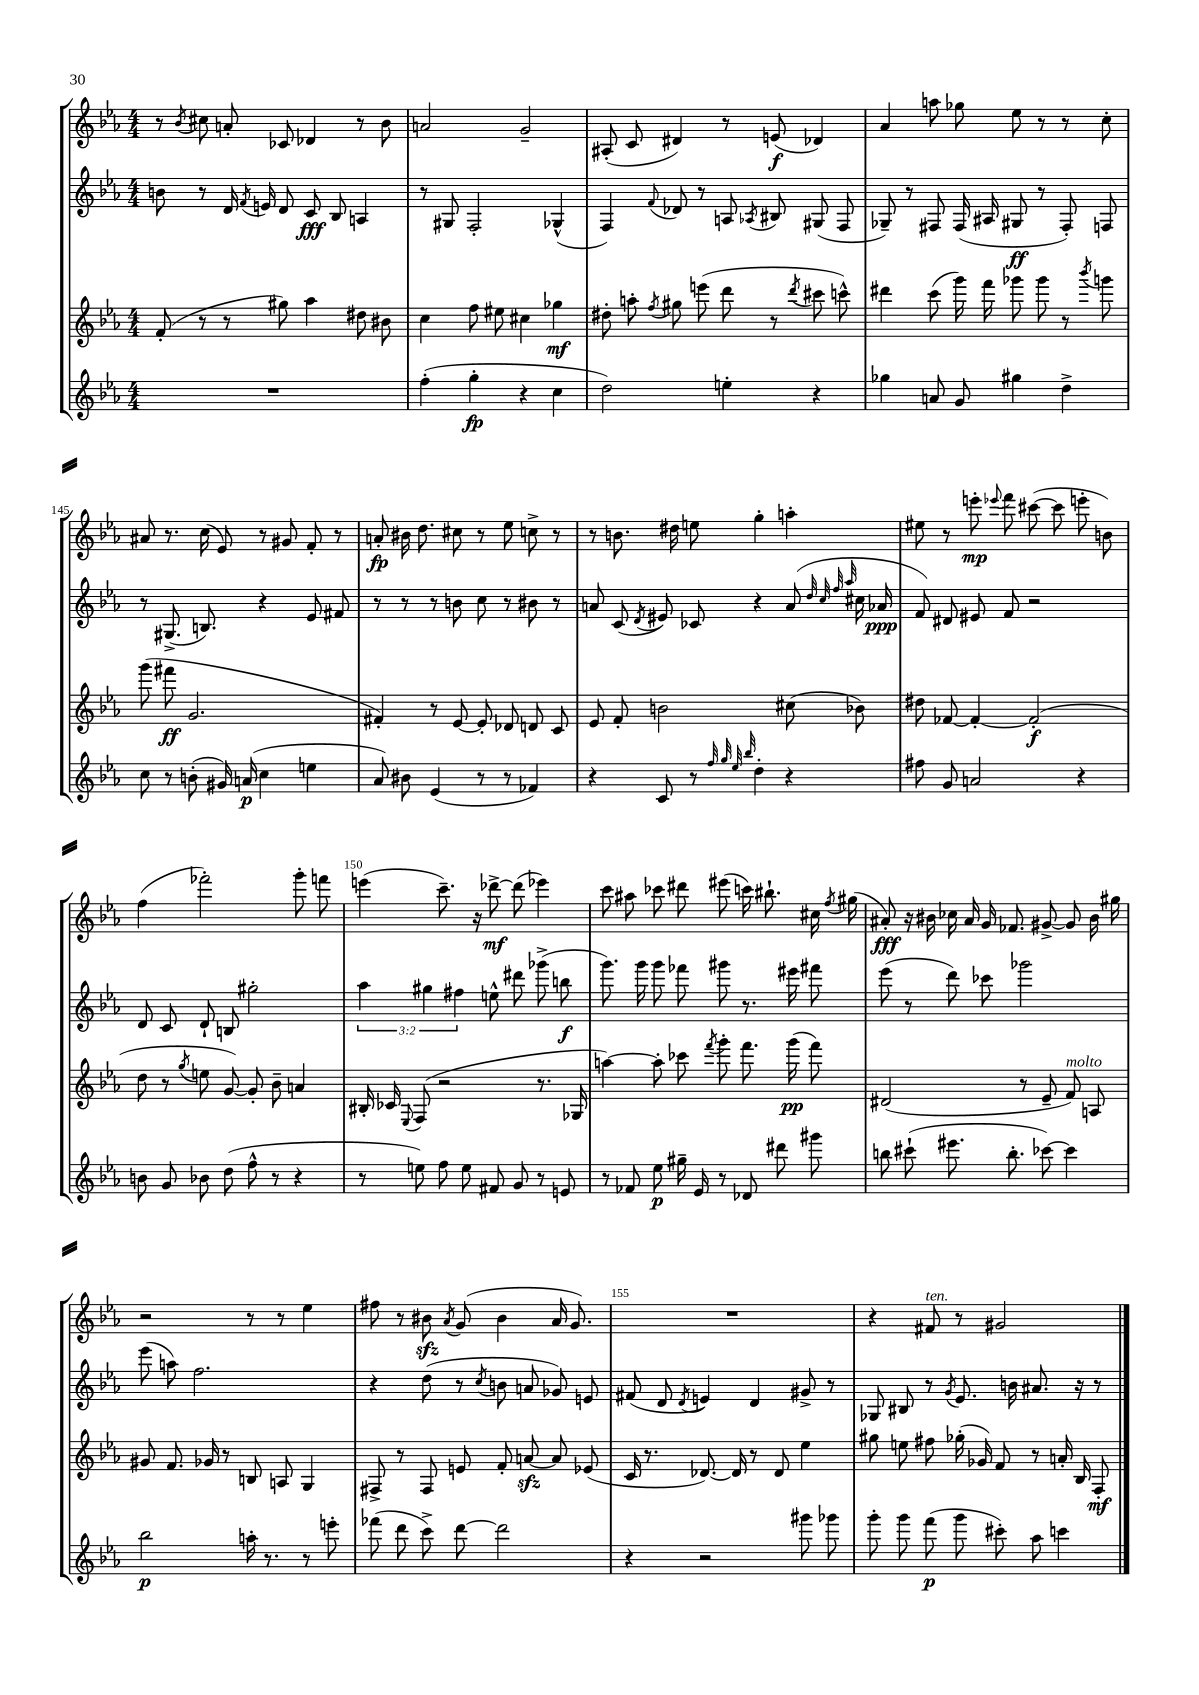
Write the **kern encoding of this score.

**kern	**dynam	**kern	**dynam	**kern	**dynam	**kern	**dynam
*part4	*part4	*part3	*part3	*part2	*part2	*part1	*part1
*staff4	*staff4	*staff3	*staff3	*staff2	*staff2	*staff1	*staff1
*clefG2	*	*clefG2	*	*clefG2	*	*clefG2	*
*k[b-e-a-]	*	*k[b-e-a-]	*	*k[b-e-a-]	*	*k[b-e-a-]	*
*M4/4	*	*M4/4	*	*M4/4	*	*M4/4	*
=141	=141	=141	=141	=141	=141	=141	=141
1r	.	(8f'/	.	8bn\	.	8r	.
.	.	.	.	.	.	8qb-/	.
.	.	8r	.	8r	.	8cc#X\	.
.	.	8r	.	16d/	.	8an'/	.
.	.	.	.	8qf/	.	.	.
.	.	.	.	16en/	.	.	.
.	.	8gg#X\)	.	8d/	.	8c-X/	.
.	.	4aa-\	.	8c/	fff	4d-X/	.
.	.	.	.	8B-/	.	.	.
.	.	8dd#X\	.	4An/	.	8r	.
.	.	8b#X\	.	.	.	8b-\	.
=142	=142	=142	=142	=142	=142	=142	=142
(4ff'\	.	4cc\	.	8r	.	2an/	.
.	.	.	.	8G#X/	.	.	.
4gg'\	fp	8ff\	.	2F'/	.	.	.
.	.	8ee#X\	.	.	.	.	.
4r	.	4cc#X\	.	.	.	2g~/	.
4cc\	.	4gg-X\	mf	(4G-X^^/	.	.	.
=143	=143	=143	=143	=143	=143	=143	=143
2dd\)	.	8dd#X'\	.	4F/)	.	(8A#X'/	.
.	.	8aan'\	.	.	.	8c/	.
.	.	8qff/	.	8qqf/	.	.	.
.	.	8gg#X\	.	8d-X/	.	4d#X/)	.
.	.	(8eeen\	.	8r	.	.	.
4een'\	.	8ddd\	.	8An/	.	8r	.
.	.	.	.	8qA-X/	.	.	.
.	.	8r	.	8B#X/	.	(8en/	f
.	.	8qddd/	.	.	.	.	.
4r	.	8ccc#X\	.	(8G#X/	.	4d-X/)	.
.	.	8cccn^^\)	.	8F/	.	.	.
=144	=144	=144	=144	=144	=144	=144	=144
4gg-X\	.	4ddd#X\	.	8G-X~/)	.	4a-/	.
.	.	.	.	8r	.	.	.
8an/	.	(8ccc\	.	8F#X/	.	8aan\	.
8g/	.	16ggg\)	.	(16F#/	.	8gg-X\	.
.	.	16fff\	.	16A#X/	.	.	.
4gg#X\	.	8ggg-X\	.	8G#X/	ff	8ee-\	.
.	.	8ggg-\	.	8r	.	8r	.
4dd^\	.	8r	.	8F#'/)	.	8r	.
.	.	8qbbb-/	.	.	.	.	.
.	.	8gggn\	.	8Fn/	.	8cc'\	.
!!LO:LB:g=z
=145	=145	=145	=145	=145	=145	=145	=145
8cc\	.	(8ggg\	.	8r	.	8a#X/	.
8r	.	8fff#X\	ff	(8.G#X^/	.	8.r	.
(8bn'\	.	2.g/	.	.	.	.	.
.	.	.	.	8.Bn/)	.	(16cc\	.
16g#X/)	.	.	.	.	.	8e-/)	.
(16an/	p	.	.	.	.	.	.
4cc\	.	.	.	4r	.	8r	.
.	.	.	.	.	.	8g#X/	.
4een\	.	.	.	8e-/	.	8f'/	.
.	.	.	.	8f#X/	.	8r	.
=146	=146	=146	=146	=146	=146	=146	=146
8a-/)	.	4f#X'/)	.	8r	.	8an'/	fp
8b#X\	.	.	.	8r	.	16b#X\	.
.	.	.	.	.	.	8.dd\	.
(4e-/	.	8r	.	8r	.	.	.
.	.	[8e-/	.	8bn\	.	8cc#X\	.
8r	.	8e-'/]	.	8cc\	.	8r	.
8r	.	8d-X/	.	8r	.	8ee-\	.
4f-X/)	.	8dn/	.	8b#X\	.	8ccn^\	.
.	.	8c/	.	8r	.	8r	.
=147	=147	=147	=147	=147	=147	=147	=147
4r	.	8e-/	.	8an/	.	8r	.
.	.	8f'/	.	(8c/	.	8.bn\	.
.	.	.	.	8qd/	.	.	.
8c/	.	2bn\	.	8e#X/)	.	.	.
.	.	.	.	.	.	16dd#X\	.
8r	.	.	.	8c-X/	.	8een\	.
32qqff/	.	.	.	.	.	.	.
32qqgg/	.	.	.	.	.	.	.
32qqee-/	.	.	.	.	.	.	.
32qqbb-/	.	.	.	.	.	.	.
4dd'\	.	.	.	4r	.	4gg'\	.
4r	.	(8cc#X\	.	(8a/	.	4aan'\	.
.	.	.	.	32qqdd/	.	.	.
.	.	.	.	32qqcc/	.	.	.
.	.	.	.	32qqff/	.	.	.
.	.	.	.	32qqaa-/	.	.	.
.	.	8b-X\)	.	16cc#X\	.	.	.
.	.	.	.	16a-X/	ppp	.	.
=148	=148	=148	=148	=148	=148	=148	=148
8ff#X\	.	8dd#X\	.	8f/)	.	8ee#X\	.
8g/	.	[8f-X/	.	8d#X/	.	8r	.
2an/	.	4f-'/_	.	8e#X/	.	8eeen'\	mp
.	.	.	.	.	.	8qqeee-X/	.
.	.	.	.	8f/	.	8fff\	.
.	.	(2f-'/]	f	2r	.	([8ccc#X\	.
.	.	.	.	.	.	8ccc#\]	.
4r	.	.	.	.	.	8eeen'\	.
.	.	.	.	.	.	8bn\)	.
!!LO:LB:g=z
=149	=149	=149	=149	=149	=149	=149	=149
8bn\	.	8dd\	.	8d/	.	(4ff\	.
8g/	.	8r	.	8c/	.	.	.
.	.	8qgg/	.	.	.	.	.
8b-X\	.	8een\	.	8d`/	.	2fff-X'\)	.
(8dd\	.	[8g/)	.	8Bn/	.	.	.
8ff^^\	.	8g'/]	.	2gg#X'\	.	.	.
8r	.	8b-~\	.	.	.	.	.
4r	.	4an/	.	.	.	8ggg'\	.
.	.	.	.	.	.	8fffn\	.
=150	=150	=150	=150	=150	=150	=150	=150
8r	.	16B#X'/	.	6aa-\	.	(4eeen\	.
.	.	16c-X/	.	.	.	.	.
.	.	8qqE-/	.	.	.	.	.
8een\)	.	(8F/	.	.	.	.	.
.	.	.	.	6gg#X\	.	.	.
8ff\	.	2r	.	.	.	8.ccc~\)	.
.	.	.	.	6ff#X\	.	.	.
8ee\	.	.	.	.	.	.	.
.	.	.	.	.	.	16r	.
8f#X/	.	.	.	8een^^\	.	[8ddd-X^\	mf
8g/	.	.	.	8ddd#X\	.	(8ddd-\]	.
8r	.	8.r	.	(8ggg-X^\	.	4eee-X\)	.
8en/	.	.	.	8bbn\	f	.	.
.	.	16G-X/	.	.	.	.	.
=151	=151	=151	=151	=151	=151	=151	=151
8r	.	[4aan\)	.	8.ggg\)	.	8ccc\	.
8f-X/	.	.	.	.	.	8aa#X\	.
.	.	.	.	16ggg\	.	.	.
8ee-\	p	8aa'\]	.	8ggg\	.	8ccc-X\	.
16gg#X~\	.	8ccc-X\	.	8fff-X\	.	8ddd#X\	.
16e-/	.	.	.	.	.	.	.
.	.	8qfff/	.	.	.	.	.
8r	.	8ggg'\	.	8ggg#X\	.	(8eee#X\	.
8d-X/	.	8.fff\	.	8.r	.	16cccn\)	.
.	.	.	.	.	.	8.bb#X`\	.
8ddd#X\	.	.	.	.	.	.	.
.	.	(16ggg\	pp	16eee#X\	.	.	.
8ggg#X\	.	8fff\)	.	8fff#X\	.	16cc#X\	.
.	.	.	.	.	.	8qff/	.
.	.	.	.	.	.	(16gg#X\	.
=152	=152	=152	=152	=152	=152	=152	=152
8bbn\	.	(2d#X/	.	(8eee-\	.	8a#X'/)	fff
(8ccc#X`\	.	.	.	8r	.	16r	.
.	.	.	.	.	.	16b#X\	.
8.eee#X\	.	.	.	8ddd\)	.	16cc-X\	.
.	.	.	.	.	.	16a#/	.
.	.	.	.	8ccc-X\	.	16g/	.
8.bb'\	.	.	.	.	.	8.f-X/	.
.	.	8r	.	2ggg-X\	.	.	.
[8ccc-X\)	.	8e-~/	.	.	.	[8g#X^/	.
!	!	!LO:TX:a:i:t=molto	!	!	!	!	!
4ccc-\]	.	8f/)	.	.	.	8g#/]	.
.	.	8An/	.	.	.	16b#\	.
.	.	.	.	.	.	16gg#X\	.
!!LO:LB:g=z
=153	=153	=153	=153	=153	=153	=153	=153
2bb-\	p	8g#X/	.	(8eee-\	.	2r	.
.	.	8.f/	.	8aan\)	.	.	.
.	.	.	.	2.ff\	.	.	.
.	.	16g-X/	.	.	.	.	.
.	.	8r	.	.	.	.	.
16aan'\	.	8Bn/	.	.	.	8r	.
8.r	.	.	.	.	.	.	.
.	.	8An/	.	.	.	8r	.
8r	.	4G/	.	.	.	4ee-\	.
8eeen'\	.	.	.	.	.	.	.
=154	=154	=154	=154	=154	=154	=154	=154
(8fff-X\	.	8F#X^/	.	4r	.	8ff#X\	.
8ddd\	.	8r	.	.	.	8r	.
8ccc^\)	.	8F#/	.	(8dd\	.	8b#Xzz\	.
.	.	.	.	.	.	8qa-/	.
[8ddd\	.	8en/	.	8r	.	(8g/	.
.	.	.	.	8qcc/	.	.	.
2ddd\]	.	8f'/	.	8bn\	.	4b#\	.
.	.	[8anzz/	.	8an/	.	.	.
.	.	8a/]	.	8g-X/)	.	16a-/	.
.	.	.	.	.	.	8.g/)	.
.	.	(8e-X/	.	8en/	.	.	.
=155	=155	=155	=155	=155	=155	=155	=155
4r	.	16c/	.	(8f#X/	.	1r	.
.	.	8.r	.	.	.	.	.
.	.	.	.	8d/	.	.	.
.	.	.	.	8qd/	.	.	.
2r	.	[8.d-X/)	.	4en/)	.	.	.
.	.	16d-/]	.	.	.	.	.
.	.	8r	.	4d/	.	.	.
.	.	8d-/	.	.	.	.	.
8ggg#X\	.	4ee-\	.	8g#X^/	.	.	.
8ggg-X\	.	.	.	8r	.	.	.
=156	=156	=156	=156	=156	=156	=156	=156
8ggg'\	.	8gg#X\	.	8G-X/	.	4r	.
8ggg\	.	8een\	.	8B#X/	.	.	.
!	!	!	!	!	!	!LO:TX:a:i:t=ten.	!
(8fff\	p	8ff#X\	.	8r	.	8f#X/	.
.	.	.	.	8qg/	.	.	.
8ggg\	.	(16gg-X'\	.	8.e-/	.	8r	.
.	.	16g-X/)	.	.	.	.	.
8ccc#X'\)	.	8f/	.	.	.	2g#X/	.
.	.	.	.	16bn\	.	.	.
8aa-\	.	8r	.	8.a#X/	.	.	.
4cccn\	.	16an'/	.	.	.	.	.
.	.	16B-/	.	16r	.	.	.
.	.	8F'/	mf	8r	.	.	.
==	==	==	==	==	==	==	==
*-	*-	*-	*-	*-	*-	*-	*-
